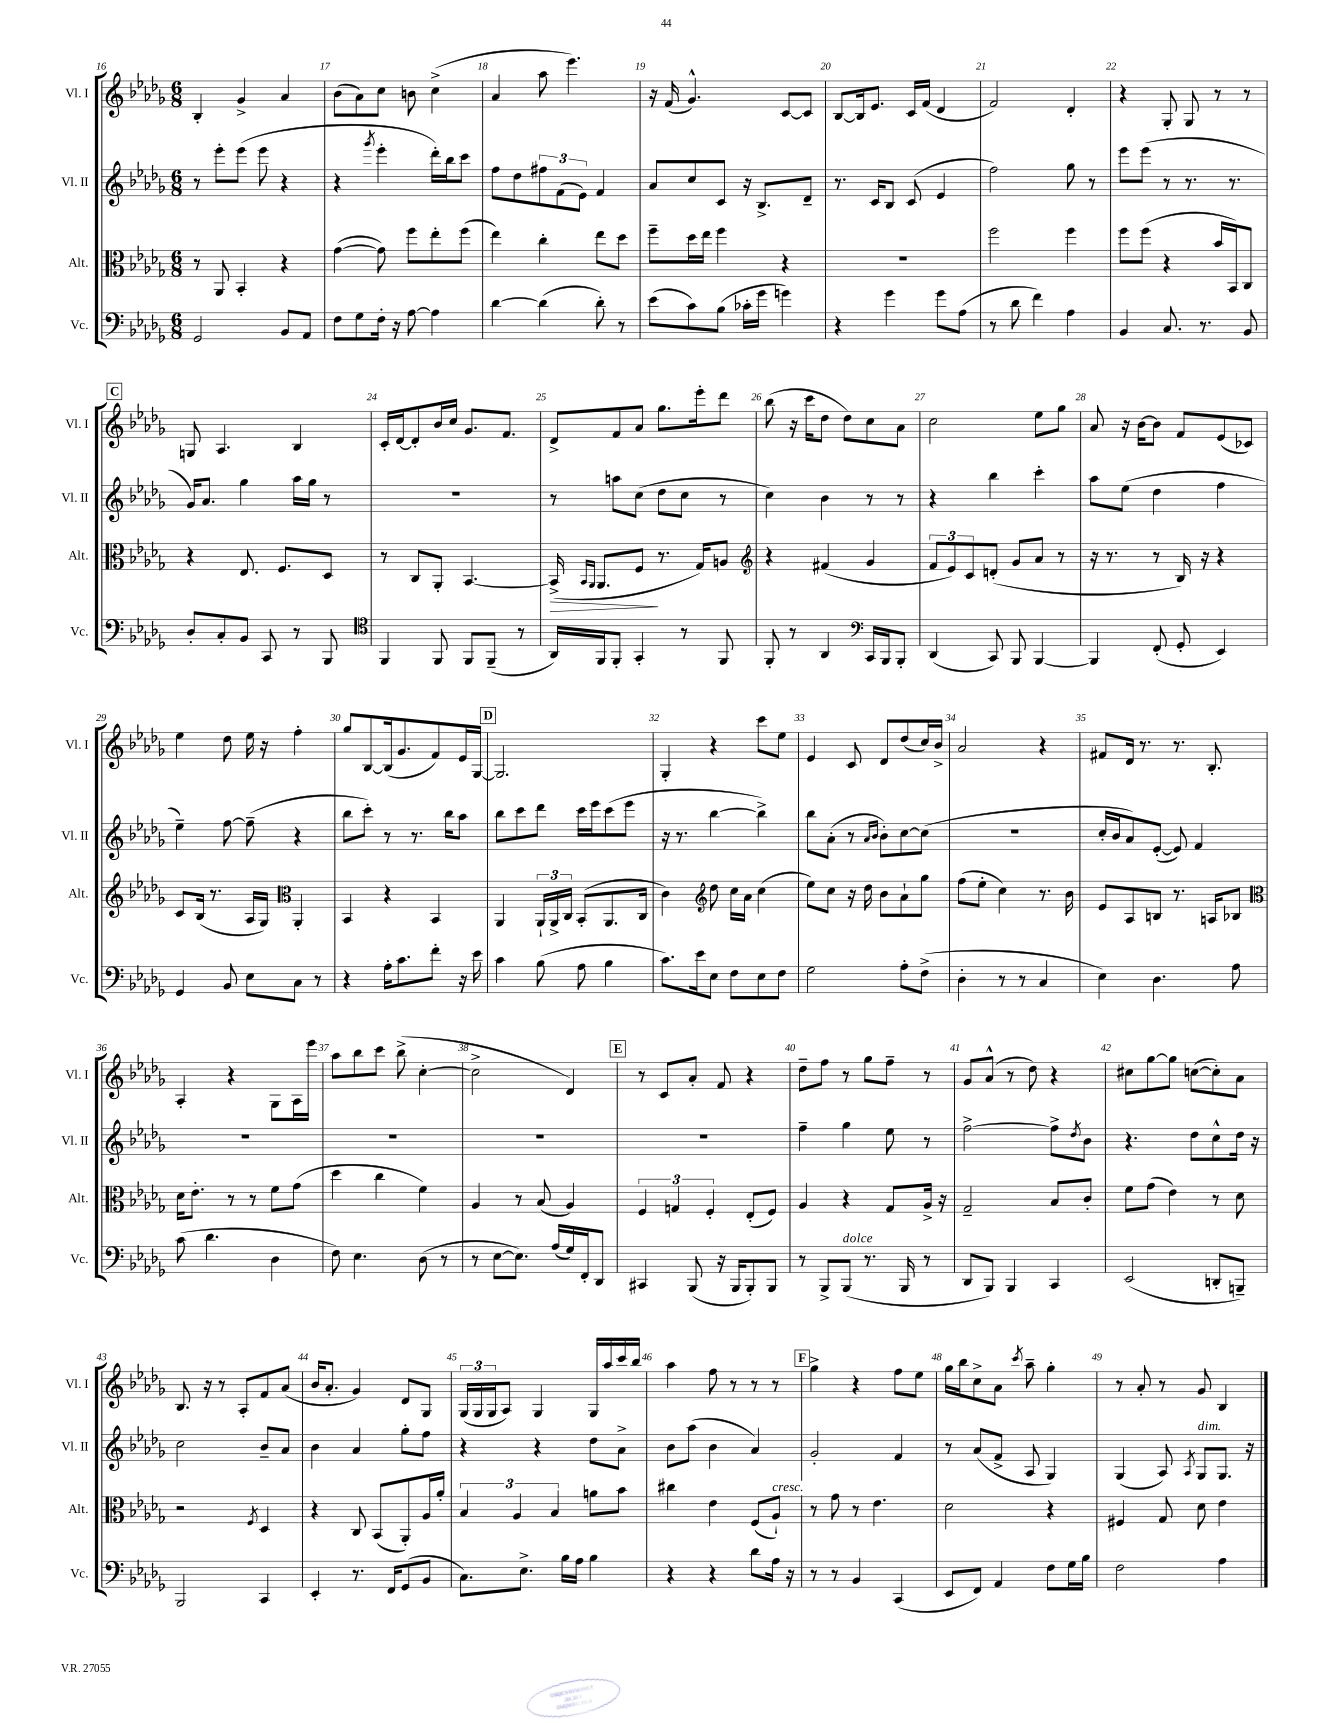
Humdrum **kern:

**kern	**kern	**kern	**kern
*staff4	*staff3	*staff2	*staff1
*clefF4	*clefC3	*clefG2	*clefG2
*k[b-e-a-d-g-]	*k[b-e-a-d-g-]	*k[b-e-a-d-g-]	*k[b-e-a-d-g-]
*M6/8	*M6/8	*M6/8	*M6/8
2GG-	8r	8r	4B-'
.	8AA-	8eee-'	.
.	4BB-'	(8eee-	4g-^
.	.	8eee-	.
8BB-	4r	4r	4a-
8AA-	.	.	.
=	=	=	=
8F	([4g-	4r	(8b-
8G-	.	.	8a-)
.	.	8qggg-	.
16F'	8g-])	4eee-'	8cc
16r	.	.	.
[8A-	8ff	.	8b
4A-]	8ee-'	16ddd-')	(4cc^
.	.	16bb-	.
.	(8ff	8ccc	.
=	=	=	=
[4d-	4ee-)	8ff	4a-
.	.	8dd-	.
(4d-]	4cc'	12ff#	8aa-
.	.	(12f	.
.	.	.	4.eee-)
.	.	12e-)	.
8d-')	8ee-	4f	.
8r	8dd-	.	.
=	=	=	=
(8e-	8ff~	8a-	16r
.	.	.	(16f
8c)	16dd-	8cc	4.g-^^)
.	16ee-	.	.
(8B-	4ff	8c	.
16c-'	.	16r	.
16g-	.	8.B-^	.
4g)	4r	.	[8c
.	.	8d-~	8c]
=	=	=	=
4r	2.r	8.r	[8B-
.	.	.	16B-]
.	.	16c	8.e-
4g-	.	8B-	.
.	.	(8c	16c
.	.	.	(16f
8g-	.	4e-	4d-
(8A-	.	.	.
=	=	=	=
8r	2ff	2ff)	2f)
8d-	.	.	.
4f)	.	.	.
4A-	4ff	8gg-	4d-'
.	.	8r	.
=	=	=	=
4BB-	8ff	8eee-	4r
.	(8ff	(8eee-	.
8.C	4r	8r	8G-'
.	.	8.r	8G-
8.r	.	.	.
.	16b-	.	8r
.	16BB-)	8.r	.
8BB-	8C	.	8r
=	=	=	=
8D-'	4r	16g-)	8G
.	.	8.a-	.
8C'	.	.	4.A-
8BB-	8.E-	4gg-	.
8CC	.	.	.
.	8.F	.	.
8r	.	16aa-	4B-
.	.	16gg-	.
8BBB-	8D-	8r	.
=	=	=	=
*clefC4	*	*	*
4FF	8r	2.r	16c'
.	.	.	[16d-
.	8C	.	8d-']
8FF	8AA-'	.	16b-
.	.	.	16cc
8FF	[4.BB-	.	8.g-
(8FF~	.	.	.
.	.	.	8.f
8r	.	.	.
=	=	=	=
16AA-)	(16BB-^]	8r	8d-^
.	16qqBB-	.	.
.	16qqAA-	.	.
16FF	8.AA-	.	.
8FF'	.	8aa	8f
4GG-'	8F	(8cc	8a-
.	8.r	8dd-	8.gg-
8r	.	8cc	.
.	16G-)	.	16eee-'
8FF	8A	8r	8ddd-
=	=	=	=
*	*clefG2	*	*
8FF'	4r	4cc)	(8bb-
8r	.	.	16r
.	.	.	16ccc
4AA-	(4f#	4b-	8dd-
.	.	.	8dd-)
*clefF4	*	*	*
16CC	4g-	8r	8cc
16BBB-	.	.	.
8BBB-'	.	8r	8a-
=	=	=	=
(4DD-	12f	4r	2cc
.	12e-)	.	.
.	12c	.	.
8CC)	(8d'	4bb-	.
8BBB-	8g-	.	.
[4BBB-	8a-	4ccc'	8ee-
.	8r	.	8gg-
=	=	=	=
4BBB-]	16r	8aa-	8a-
.	8.r	.	.
.	.	(8ee-	16r
.	.	.	[16b-
(8FF'	8r	4dd-	8b-]
8GG-'	16B-)	.	8f
.	16r	.	.
4EE-)	4r	4ff	(8e-
.	.	.	8c-)
=	=	=	=
4GG-	8c	4ee-~)	4ee-
.	(16B-	.	.
.	8.r	.	.
8BB-	.	[8ff	8dd-
8E-	16A-	(8ff~]	16ee-
.	16G-)	.	16r
*	*clefC3	*	*
8C	4AA-'	4r	4ff'
8r	.	.	.
=	=	=	=
4r	4BB-	8bb-	8gg-
.	.	8ccc')	[8B-
16A-'	4r	8r	(16B-]
8.c	.	.	8.g-
.	.	8.r	.
8f'	4BB-	.	8f)
.	.	16bb-	.
16r	.	8aa-	16e-
16e-	.	.	[16G-
=	=	=	=
4c	4AA-	8bb-	2.G-]
.	.	8ccc	.
(8B-	24AA-`	8ddd-	.
.	24AA-^	.	.
.	24C	.	.
8A-	(8BB-'	16ccc	.
.	.	16eee-	.
4B-	8.AA-	(8ccc	.
.	.	8eee-	.
.	16C	.	.
=	=	=	=
8.c)	4c)	16r	4G-'
.	.	8.r	.
16e-	.	.	.
*	*clefG2	*	*
8E-	8dd-	[4bb-	4r
8F	16cc	.	.
.	16a-	.	.
8E-	(4cc	4bb-^])	8ccc
8F	.	.	8ee-
=	=	=	=
2G-	8ee-)	8bb-	4e-
.	8cc	(8a-'	.
.	16r	8r	8c
.	16dd-	.	.
.	.	16qqa-	.
.	.	16qqb-	.
.	8b-	8b-')	8d-
8A-'	8a-`	[8cc	(8dd-
(8F^	8gg-	(8cc]	16cc)
.	.	.	16b-^
=	=	=	=
4D-'	(8ff	2.r	2a-
.	8ee-'	.	.
8r	4cc)	.	.
8r	.	.	.
4C	8.r	.	4r
.	16b-	.	.
=	=	=	=
4E-)	8e-	16cc'	8f#
.	.	16b-	.
.	8A-	8a-)	16d-
.	.	.	8.r
4.D-	8B	([8e-'	.
.	8.r	8e-])	8.r
.	.	4f	.
.	16A	.	8.B-'
8A-	8B-	.	.
=	=	=	=
*	*clefC3	*	*
(8c	16d-	2.r	4A-'
.	8.e-'	.	.
4.d-	.	.	.
.	8r	.	4r
.	8r	.	.
4D-	8f	.	8G-
.	(8g-	.	16A-
.	.	.	16eee-
=	=	=	=
8F)	4dd-	2.r	8aa-
4.E-	.	.	8bb-
.	4cc	.	8ccc
.	.	.	(8bb-^
(8D-	4f)	.	[4cc'
8r	.	.	.
=	=	=	=
8r	4A-	2.r	2cc^]
[8E-	.	.	.
8.E-])	8r	.	.
.	(8B-	.	.
(16A-	.	.	.
16G-)	4A-)	.	4d-)
16FF'	.	.	.
8DD-	.	.	.
=	=	=	=
4CC#	6F	2.r	8r
.	.	.	8c
.	6G	.	.
(8BBB-	.	.	8a-'
.	6F'	.	.
16r	.	.	8f
16BBB-	.	.	.
8BBB-')	(8E-'	.	4r
8BBB-	8F)	.	.
=	=	=	=
8r	4A-	4ff~	8dd-~
8BBB-^	.	.	8ff
(8BBB-	4r	4gg-	8r
8.r	.	.	8gg-
.	8G-	8ee-	8ff~
16BBB-	.	.	.
8r	16A-^	8r	8r
.	16r	.	.
=	=	=	=
8DD-	2G-~	[2ff^	8g-
8BBB-)	.	.	(8a-^^
4BBB-	.	.	8r
.	.	.	8dd-)
4CC	8B-	8ff^]	4r
.	.	8qdd-	.
.	8c'	8b-	.
=	=	=	=
(2EE-	8f	4.r	8cc#
.	(8g-	.	[8gg-
.	4e-)	.	8gg-]
.	.	8dd-	([8cc
8DD'	8r	8cc^^	8cc'])
8BBB~)	8d-	16dd-	8a-
.	.	16r	.
=	=	=	=
2BBB-	2r	2cc	8.B-
.	.	.	16r
.	.	.	8r
.	.	.	8A-'
.	8qF	.	.
4CC	4D-	8b-~	8f
.	.	8a-	(8a-
=	=	=	=
4EE-'	4r	4b-	16b-
.	.	.	8.a-'
8.r	8C	4a-	4g-)
.	(8BB-	.	.
16FF	.	.	.
(8GG-	8AA-')	8gg-'	8d-
8BB-	16A-	8ff	8G-
.	16a-'	.	.
=	=	=	=
8.C)	6B-	4r	(24G-
.	.	.	24G-
.	.	.	24G-
.	.	.	8A-)
.	6A-	.	.
8.E-^	.	.	.
.	.	4r	4G-
.	6B-	.	.
16B-	.	.	.
16A-	.	.	.
4B-	8a	8dd-	16G-
.	.	.	16aa-
.	8b-	8a-^	16ccc
.	.	.	16bb-
=	=	=	=
4r	4cc#	8b-	4aa-
.	.	(8aa-	.
4r	4e-	4b-	8ff
.	.	.	8r
8d-	(8F	4a-)	8r
16A-	8A-`)	.	8r
16r	.	.	.
=	=	=	=
8r	8r	2g-'	4gg-^
8r	8g-	.	.
4BB-	8r	.	4r
.	4.e-	.	.
(4CC	.	4f	8ff
.	.	.	8ee-
=	=	=	=
8EE-	2d-	8r	16gg-
.	.	.	16bb-
8FF)	.	(8a-	8cc^
4AA-	.	8f^	8a-
.	.	.	8qccc
.	.	8A-	8aa-~
8F	4r	4G-)	4gg-'
16G-	.	.	.
16B-	.	.	.
=	=	=	=
2F	4F#	(4G-	8r
.	.	.	8a-'
.	8G-	8A-)	8r
.	.	8qA-	.
.	8d-	8G-	8g-
4A-	4e-	8.G-	4B-
.	.	16r	.
==	==	==	==
*-	*-	*-	*-
